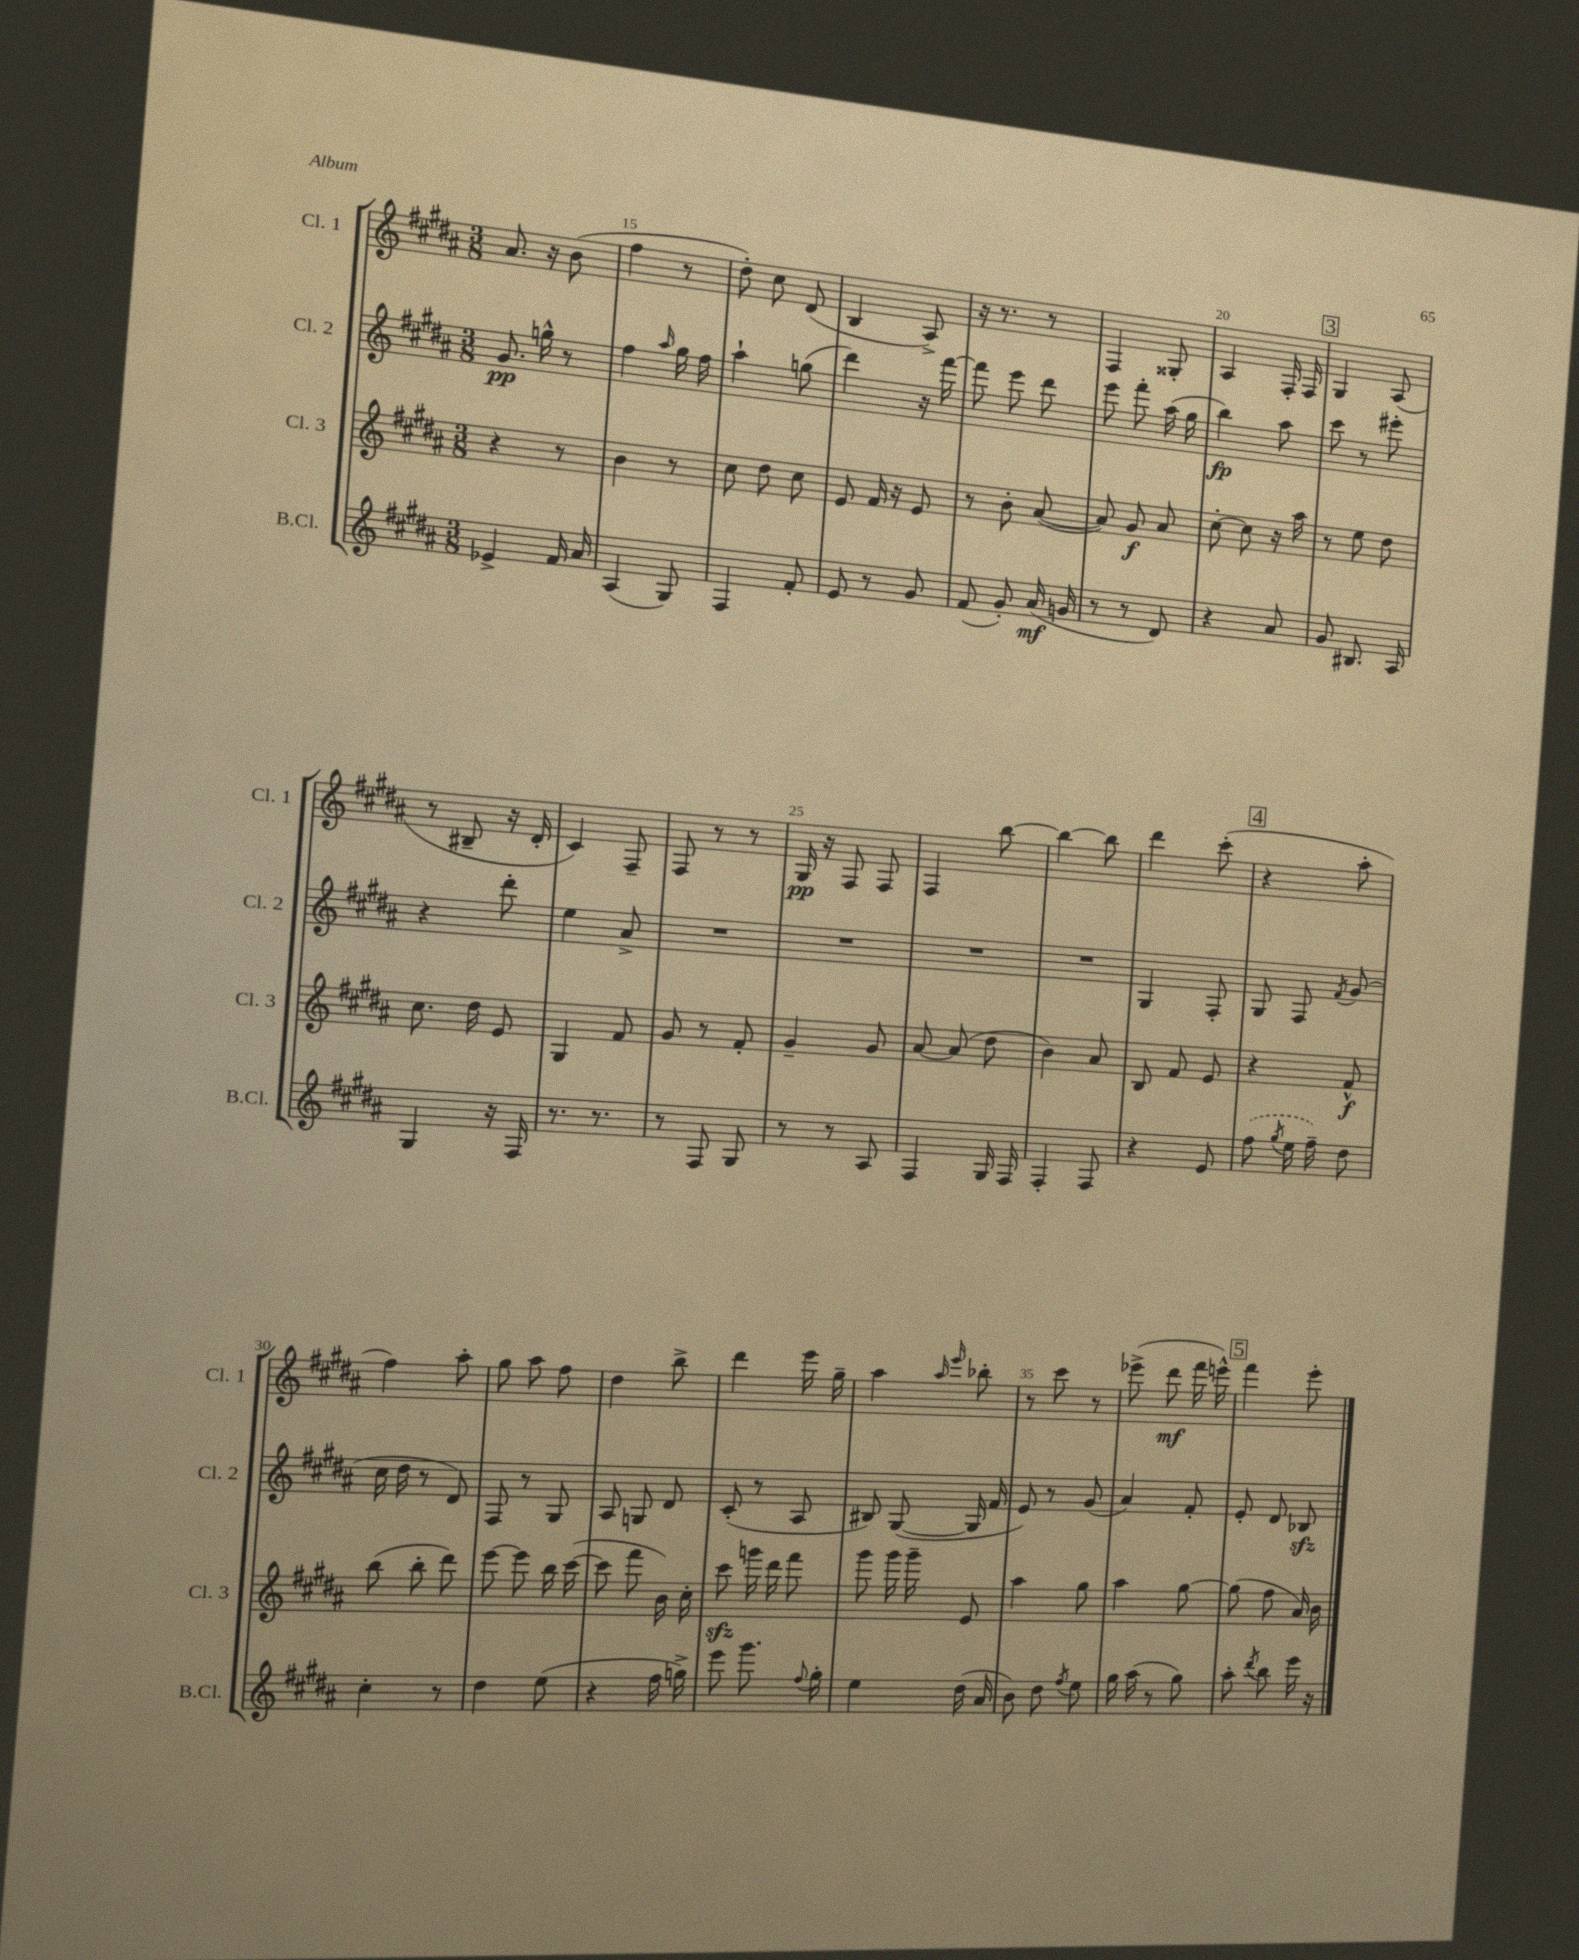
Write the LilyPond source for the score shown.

<<
\new StaffGroup <<
\new Staff = "s0" \with { instrumentName = "Cl. 1" shortInstrumentName = "Cl. 1" } {
    \clef treble \key b \major \numericTimeSignature \time 3/8
    \autoBeamOff ais'8. r16 b'8( |
    fis''4 r8 |
    dis''8-.) cis''8 dis'8( |
    b4 ais8->) |
    r16 r8. r8 |
    fis4 gisis8-. |
    ais4 fis16-. fis16 |
    \mark \markup { \box "3" } gis4 ais8( |
    r8 bis8-- r16 dis'16-. |
    cis'4) fis8-- |
    fis8 r8 r8 |
    gis16\pp r16 fis8 fis8 |
    fis4 b''8~ |
    b''4~ b''8 |
    dis'''4 cis'''8-.( |
    \mark \markup { \box "4" } r4 ais''8-. |
    fis''4) ais''8-. |
    gis''8 ais''8 fis''8 |
    dis''4 b''8-> |
    dis'''4 e'''16 gis''16-- |
    ais''4 \grace { ais''16 e'''16 } bes''8-. |
    r8 cis'''8 r8 |
    ees'''8->( dis'''8\mf fis'''16 e'''16-^) |
    \mark \markup { \box "5" } fis'''4 e'''8-. \bar "|." |
}
\new Staff = "s1" \with { instrumentName = "Cl. 2" shortInstrumentName = "Cl. 2" } {
    \clef treble \key b \major \numericTimeSignature \time 3/8
    \autoBeamOff gis'8.\pp g''16-^ r8 |
    fis''4 \grace { ais''16 } gis''16 fis''16 |
    ais''4-! g''8( |
    dis'''4) r16 fis'''16~ |
    fis'''8 e'''8 dis'''8 |
    e'''8 fis'''8-. ais''16( gis''16 |
    b''4\fp) ais''8 |
    \mark \markup { \box "3" } cis'''8 r8 eis'''8-. |
    r4 dis'''8-. |
    e''4 ais'8-> |
    R4. |
    R4. |
    R4. |
    R4. |
    gis4 fis8-. |
    \mark \markup { \box "4" } gis8 fis8 \acciaccatura { fis'8 } gis'8( |
    cis''16 dis''16 r8 dis'8) |
    fis8 r8 gis8 |
    ais8 g8 dis'8 |
    cis'8-.( r8 ais8 |
    bis8) gis8~( gis16 fis'16 |
    e'8) r8 gis'8( |
    ais'4) fis'8-. |
    \mark \markup { \box "5" } e'8-. dis'8 bes8\sfz \bar "|." |
}
\new Staff = "s2" \with { instrumentName = "Cl. 3" shortInstrumentName = "Cl. 3" } {
    \clef treble \key b \major \numericTimeSignature \time 3/8
    \autoBeamOff r4 r8 |
    b'4 r8 |
    cis''8 dis''8 cis''8 |
    e'8 fis'16 r16 e'8 |
    r8 b'8-. ais'8~( |
    ais'8) gis'8\f ais'8 |
    cis''8~-. cis''8 r16 ais''16 |
    \mark \markup { \box "3" } r8 e''8 dis''8 |
    cis''8. dis''16 e'8 |
    gis4 fis'8 |
    gis'8 r8 fis'8-. |
    gis'4-- gis'8 |
    ais'8~ ais'8( dis''8 |
    b'4) ais'8 |
    b8 fis'8 e'8 |
    \mark \markup { \box "4" } r4 fis'8-^\f |
    b''8( b''8-. dis'''8) |
    e'''8~ e'''8 b''16 cis'''16~( |
    cis'''8 fis'''8 b'16) cis''16-. |
    cis'''8\sfz g'''16 dis'''16 fis'''8 |
    gis'''8 gis'''16 gis'''16-- e'8 |
    ais''4 gis''8 |
    ais''4 gis''8~ |
    \mark \markup { \box "5" } gis''8( fis''8 ais'16) b'16 \bar "|." |
}
\new Staff = "s3" \with { instrumentName = "B.Cl." shortInstrumentName = "B.Cl." } {
    \clef treble \key b \major \numericTimeSignature \time 3/8
    \autoBeamOff ees'4-> fis'16 ais'16 |
    ais4( gis8) |
    fis4 fis'8-. |
    e'8 r8 gis'8 |
    fis'8( gis'8-.) ais'16\mf( g'16 |
    r8 r8 dis'8) |
    r4 ais'8 |
    \mark \markup { \box "3" } gis'8 bis8. ais16 |
    gis4 r16 fis16 |
    r8. r8. |
    r8 fis8 gis8 |
    r8 r8 ais8 |
    fis4 gis16 fis16 |
    fis4-. fis8 |
    r4 e'8 |
    \mark \markup { \box "4" } \once \slurDashed fis''8( \acciaccatura { gis''8 } e''16 fis''16--) dis''8 |
    cis''4-. r8 |
    dis''4 e''8( |
    r4 fis''16 g''16->) |
    e'''8 gis'''8. \appoggiatura { fis''8 } gis''16-. |
    e''4 dis''16( ais'16 |
    b'8) dis''8 \acciaccatura { fis''8 } e''8 |
    gis''16 ais''16( r8 gis''8) |
    \mark \markup { \box "5" } ais''8-. \acciaccatura { dis'''8 } b''8 e'''16 r16 \bar "|." |
}
>>
>>
\layout { \context { \Score currentBarNumber = #14 \override BarNumber.break-visibility = ##(#f #t #t) barNumberVisibility = #(every-nth-bar-number-visible 5) } }
